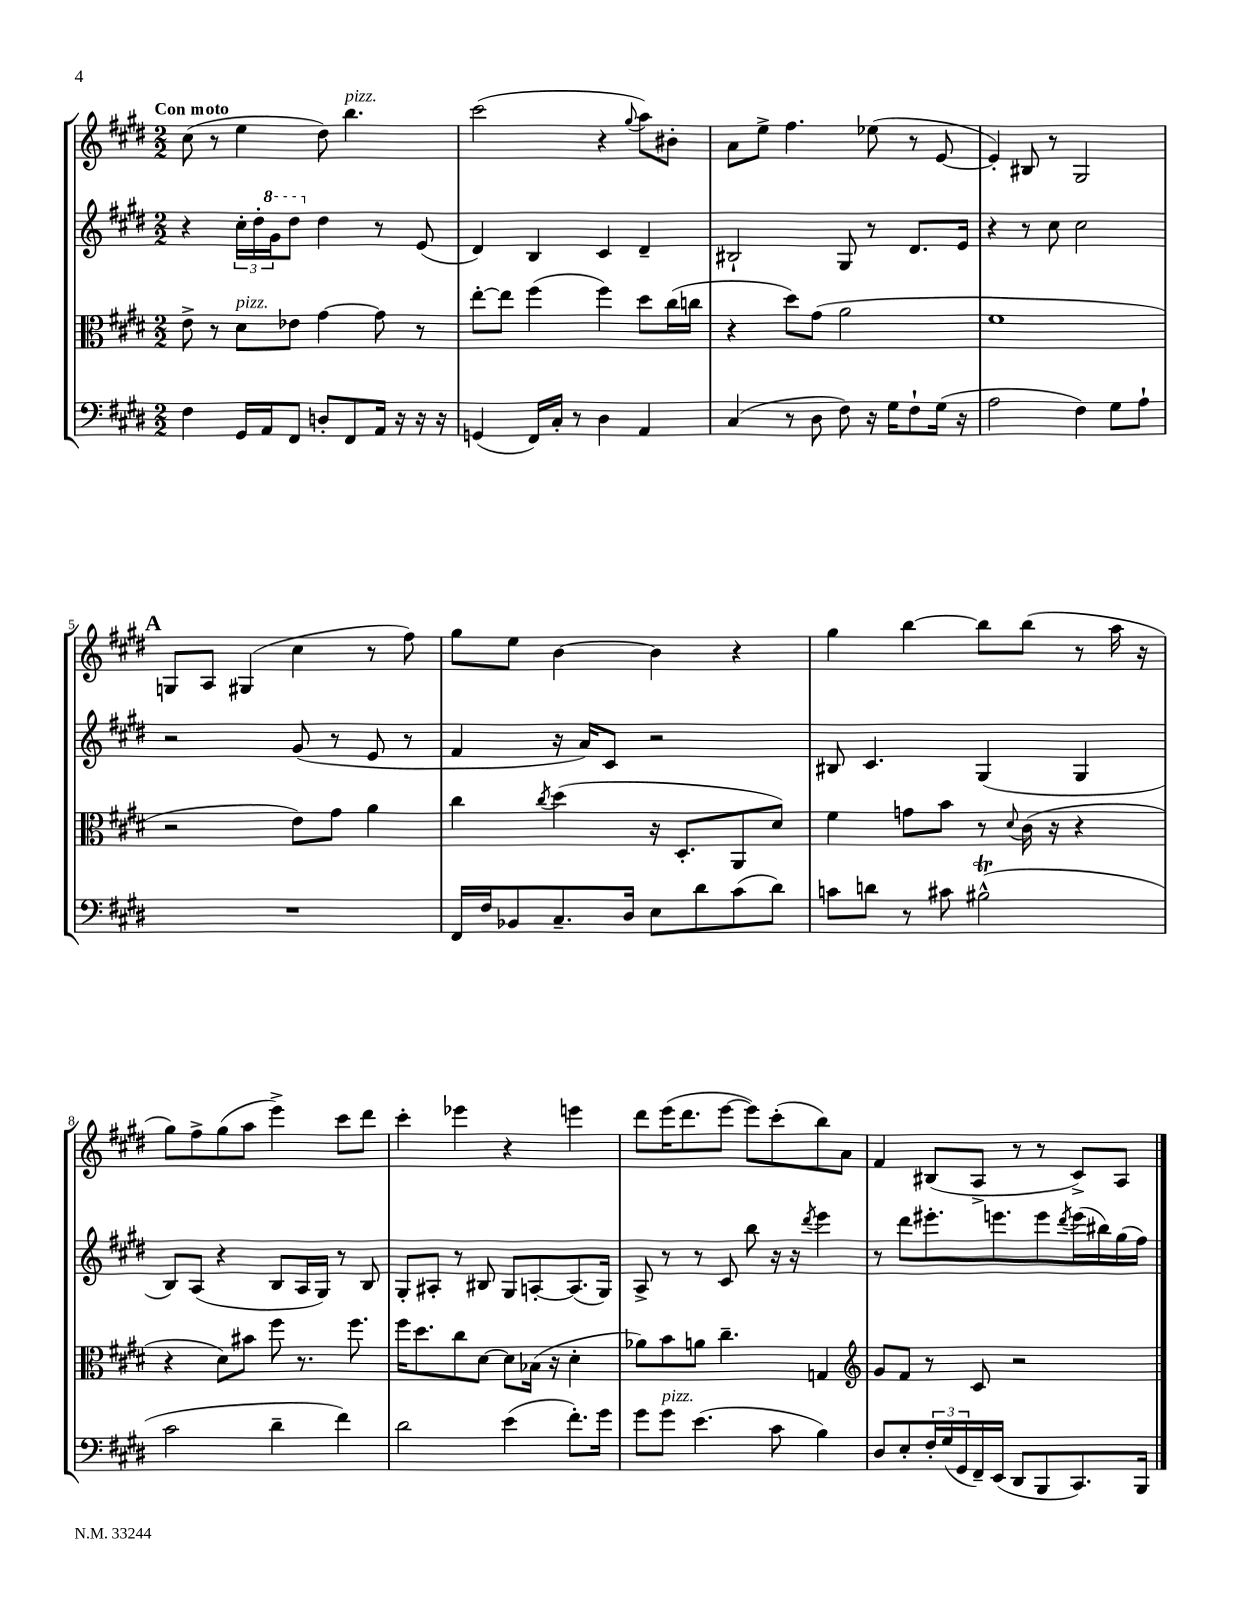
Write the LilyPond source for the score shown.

<<
\new StaffGroup <<
\new Staff = "s0" {
    \clef treble \key e \major \numericTimeSignature \time 2/2 \tempo "Con moto"
    cis''8( r8 e''4 dis''8) b''4.^\markup { \italic "pizz." } |
    cis'''2( r4 \appoggiatura { gis''8 } a''8) bis'8-. |
    a'8 e''8-> fis''4. ees''8( r8 e'8~ |
    e'4-.) bis8 r8 gis2 |
    \mark \markup { \bold "A" } g8 a8 gis4( cis''4 r8 fis''8) |
    gis''8 e''8 b'4~ b'4 r4 |
    gis''4 b''4~ b''8 b''8( r8 a''16 r16 |
    gis''8) fis''8-> gis''8( a''8 e'''4->) cis'''8 dis'''8 |
    cis'''4-. ees'''4 r4 e'''4 |
    dis'''8 e'''16( dis'''8. e'''8~ e'''8) cis'''8-.( b''8) a'8 |
    fis'4 bis8( a8-> r8 r8 cis'8->) a8 \bar "|." |
}
\new Staff = "s1" {
    \clef treble \key e \major \numericTimeSignature \time 2/2
    r4 \tuplet 3/2 { cis''16-. dis''16-. \ottava #1 gis''16 } dis'''8 \ottava #0 dis''4 r8 e'8( |
    dis'4) b4 cis'4 dis'4-- |
    bis2-! gis8 r8 dis'8. e'16 |
    r4 r8 cis''8 cis''2 |
    \mark \markup { \bold "A" } r2 gis'8( r8 e'8 r8 |
    fis'4 r16 a'16) cis'8 r2 |
    bis8 cis'4. gis4( gis4 |
    b8) a8( r4 b8 a16 gis16) r8 b8 |
    gis8-. ais8-. r8 bis8 gis8 a8~-. a8.( gis16) |
    a8-> r8 r8 cis'8 b''8 r16 r16 \acciaccatura { dis'''8 } e'''4 |
    r8 dis'''8 eis'''8.-. e'''8. e'''8 \acciaccatura { dis'''8 } e'''16( bis''16) gis''16( fis''16) \bar "|." |
}
\new Staff = "s2" {
    \clef alto \key e \major \numericTimeSignature \time 2/2
    e'8-> r8 dis'8^\markup { \italic "pizz." } ees'8 gis'4~ gis'8 r8 |
    e''8~-. e''8 fis''4( fis''4) dis''8 cis''16( c''16 |
    r4 dis''8) gis'8( a'2 |
    fis'1 |
    \mark \markup { \bold "A" } r2 e'8) gis'8 a'4 |
    cis''4 \acciaccatura { cis''8 } dis''4( r16 dis8.-. a,8 dis'8) |
    fis'4 g'8 b'8 r8 \appoggiatura { dis'8 } cis'16( r16 r4 |
    r4 dis'8) bis'8 fis''8 r8. fis''8. |
    fis''16 dis''8. cis''8 dis'8~ dis'8 bes16( r16 dis'4-. |
    aes'8) b'8 a'8 cis''4.-- g4 |
    \clef treble gis'8 fis'8 r8 cis'8 r2 \bar "|." |
}
\new Staff = "s3" {
    \clef bass \key e \major \numericTimeSignature \time 2/2
    fis4 gis,16 a,16 fis,8 d8-. fis,8 a,16 r16 r16 r16 |
    g,4( fis,16) cis16-. r8 dis4 a,4 |
    cis4( r8 dis8 fis8) r16 gis16 fis8-! gis16( r16 |
    a2 fis4) gis8 a8-! |
    \mark \markup { \bold "A" } R1 |
    fis,16 fis16 bes,8 cis8.-- dis16 e8 dis'8 cis'8( dis'8) |
    c'8 d'8 r8 cis'8 bis2-^\trill( |
    cis'2 dis'4-- fis'4) |
    dis'2 e'4( fis'8.-.) gis'16 |
    gis'8 gis'8^\markup { \italic "pizz." } e'4.( cis'8 b4) |
    dis8 e8-. \tuplet 3/2 { fis16-. gis16( gis,16 } fis,16--) e,16( dis,8 b,,8 cis,8.) b,,16 \bar "|." |
}
>>
>>
